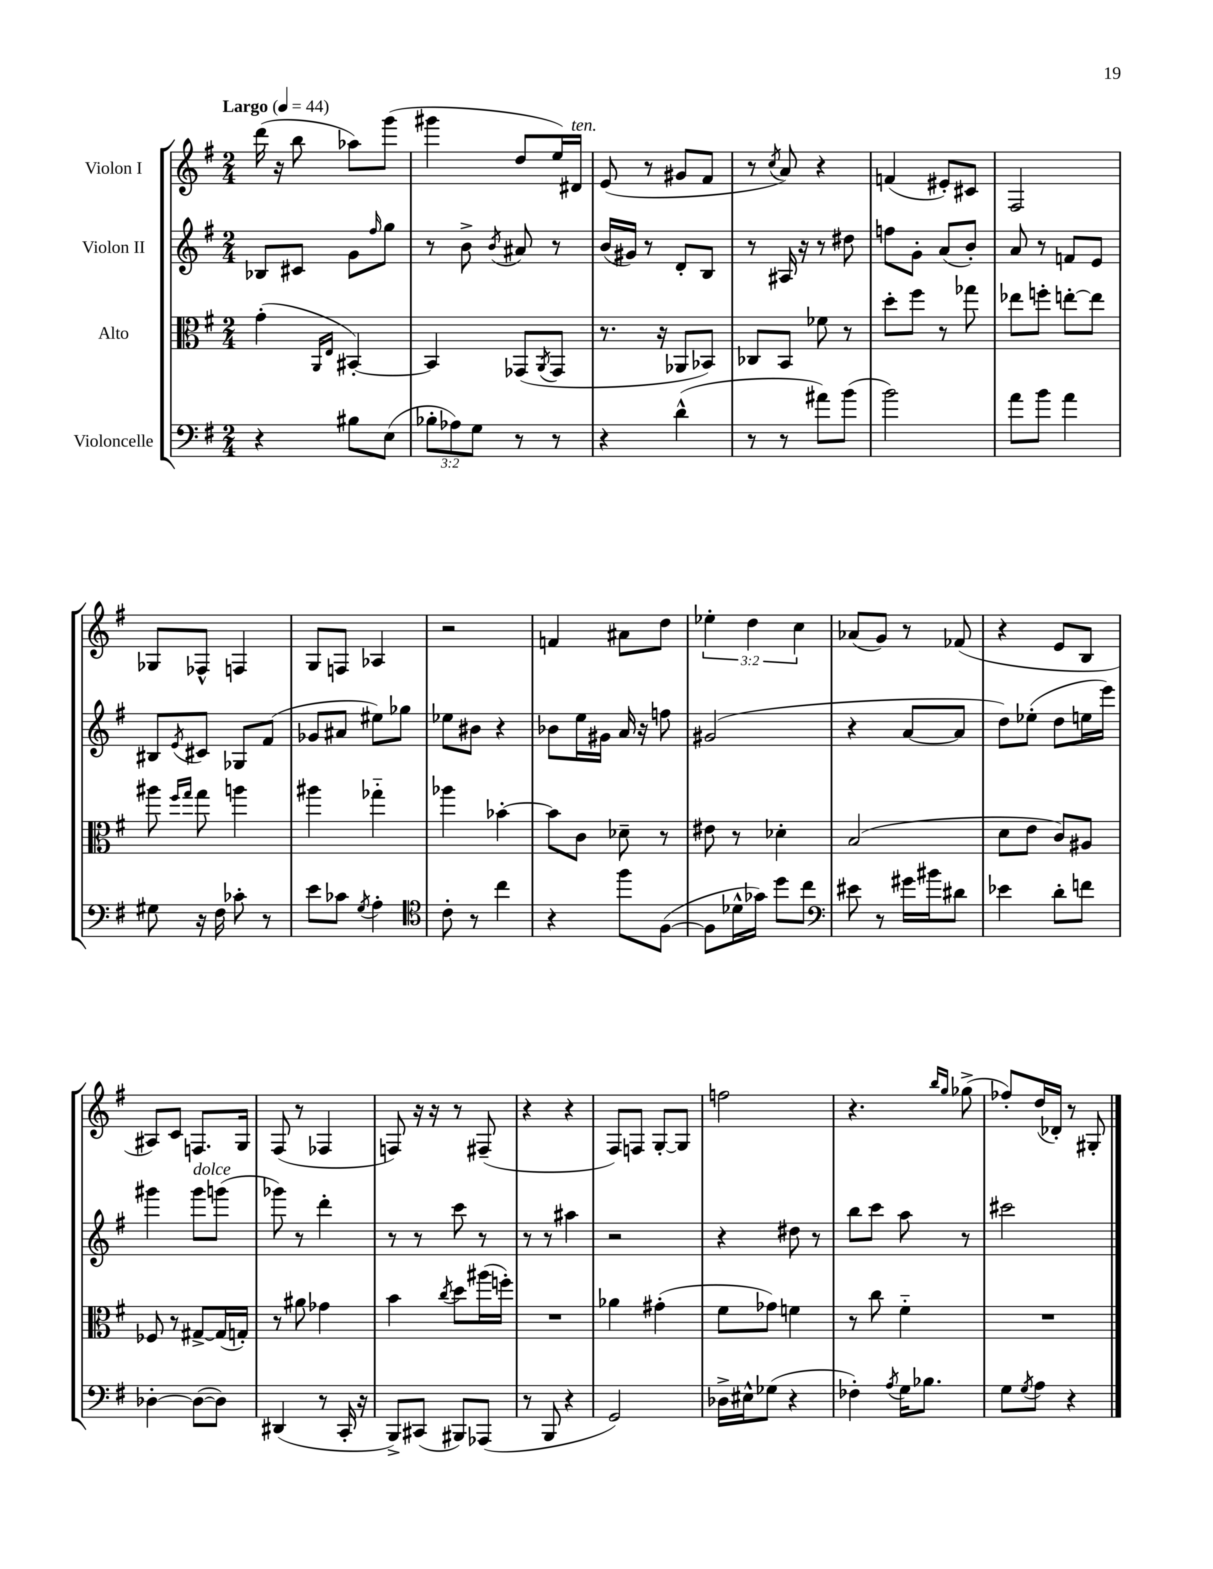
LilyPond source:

<<
\new StaffGroup <<
\new Staff = "s0" \with { instrumentName = "Violon I" } {
    \clef treble \key g \major \numericTimeSignature \time 2/4 \override Staff.TupletNumber.text = #tuplet-number::calc-fraction-text \tempo "Largo" 4 = 44
    d'''16( r16 b''8 aes''8) g'''8( |
    gis'''4 d''8 e''16) dis'16^\markup { \italic "ten." } |
    e'8( r8 gis'8 fis'8 |
    r8 \acciaccatura { c''8 } a'8) r4 |
    f'4( eis'8-.) cis'8 |
    fis2 |
    ges8 fes8-^ f4 |
    g8 f8 aes4 |
    r2 |
    f'4 ais'8 d''8 |
    \tuplet 3/2 { ees''4-. d''4 c''4 } |
    aes'8( g'8) r8 fes'8( |
    r4 e'8 b8 |
    ais8) c'8 f8. g16 |
    fis8( r8 fes4 |
    f8) r16 r16 r8 fis8--( |
    r4 r4 |
    fis8) f8 g8~-. g8 |
    f''2 |
    r4. \grace { b''16 g''16 } ges''8->( |
    fes''8-.) d''16( des'16-.) r8 gis8-. \bar "|." |
}
\new Staff = "s1" \with { instrumentName = "Violon II" } {
    \clef treble \key g \major \numericTimeSignature \time 2/4
    bes8 cis'8 g'8 \grace { fis''16 } g''8 |
    r8 b'8-> \acciaccatura { b'8 } ais'8 r8 |
    b'16( gis'16) r8 d'8-. b8 |
    r8 ais16 r16 r8 dis''8 |
    f''8 g'8-. a'8( b'8-.) |
    a'8 r8 f'8 e'8 |
    bis8 \acciaccatura { e'8 } cis'8 ges8 fis'8( |
    ges'8 ais'8 eis''8) ges''8 |
    ees''8 bis'8 r4 |
    bes'8 e''16 gis'16 a'16 r16 f''8 |
    gis'2( |
    r4 a'8~ a'8 |
    d''8) ees''8-.( d''8 e''16 e'''16) |
    gis'''4 gis'''8^\markup { \italic "dolce" } g'''8( |
    ges'''8) r8 d'''4-. |
    r8 r8 c'''8 r8 |
    r8 r8 ais''4 |
    r2 |
    r4 dis''8 r8 |
    b''8 c'''8 a''8 r8 |
    cis'''2 \bar "|." |
}
\new Staff = "s2" \with { instrumentName = "Alto" } {
    \clef alto \key g \major \numericTimeSignature \time 2/4
    g'4-.( \grace { a,16 e16 } bis,4~-.) |
    bis,4 ges,8( \acciaccatura { a,8 } ges,8 |
    r8. r16 aes,8 bes,8) |
    ces8 b,8 fes'8 r8 |
    d''8-. fis''8 r8 ges''8 |
    ees''8 f''8-. e''8~-. e''8 |
    ais''8 \grace { fis''16 g''16 } g''8 a''4 |
    ais''4 ges''4-_ |
    aes''4 bes'4~-. |
    bes'8 c'8 des'8-- r8 |
    eis'8 r8 des'4-. |
    b2( |
    d'8 e'8 c'8) ais8 |
    fes8 r8 gis8~-> gis16( g16-.) |
    r8 ais'8 ges'4 |
    b'4 \acciaccatura { c''8 } d''8 ais''16( f''16-.) |
    R2 |
    aes'4 gis'4-.( |
    fis'8 ges'8) f'4 |
    r8 c''8 fis'4-_ |
    R2 \bar "|." |
}
\new Staff = "s3" \with { instrumentName = "Violoncelle" } {
    \clef bass \key g \major \numericTimeSignature \time 2/4 \override Staff.TupletNumber.text = #tuplet-number::calc-fraction-text
    r4 bis8 e8( |
    \tuplet 3/2 { bes8-. aes8) g8 } r8 r8 |
    r4 d'4-^( |
    r8 r8 ais'8) b'8( |
    b'2) |
    a'8 b'8 a'4 |
    gis8 r16 fis16 ces'8-. r8 |
    e'8 ces'8 \acciaccatura { g8 } a4-. |
    \clef tenor c'8-. r8 c''4 |
    r4 fis''8 fis8~( |
    fis8 des'16-^ ges'16) d''8 c''8 |
    \clef bass eis'8 r8 gis'16 bis'16 dis'8 |
    ees'4 d'8-. f'8 |
    des4~-. des8~( des8) |
    dis,4( r8 c,16-. r16 |
    b,,8->) cis,8( bis,,8) aes,,8( |
    r8 b,,8 r4 |
    g,2) |
    des16-> eis16-^ ges8( r4 |
    fes4-.) \acciaccatura { a8 } g16 bes8. |
    g8 \acciaccatura { g8 } a8 r4 \bar "|." |
}
>>
>>
\layout { \context { \Score \remove "Bar_number_engraver" } }
